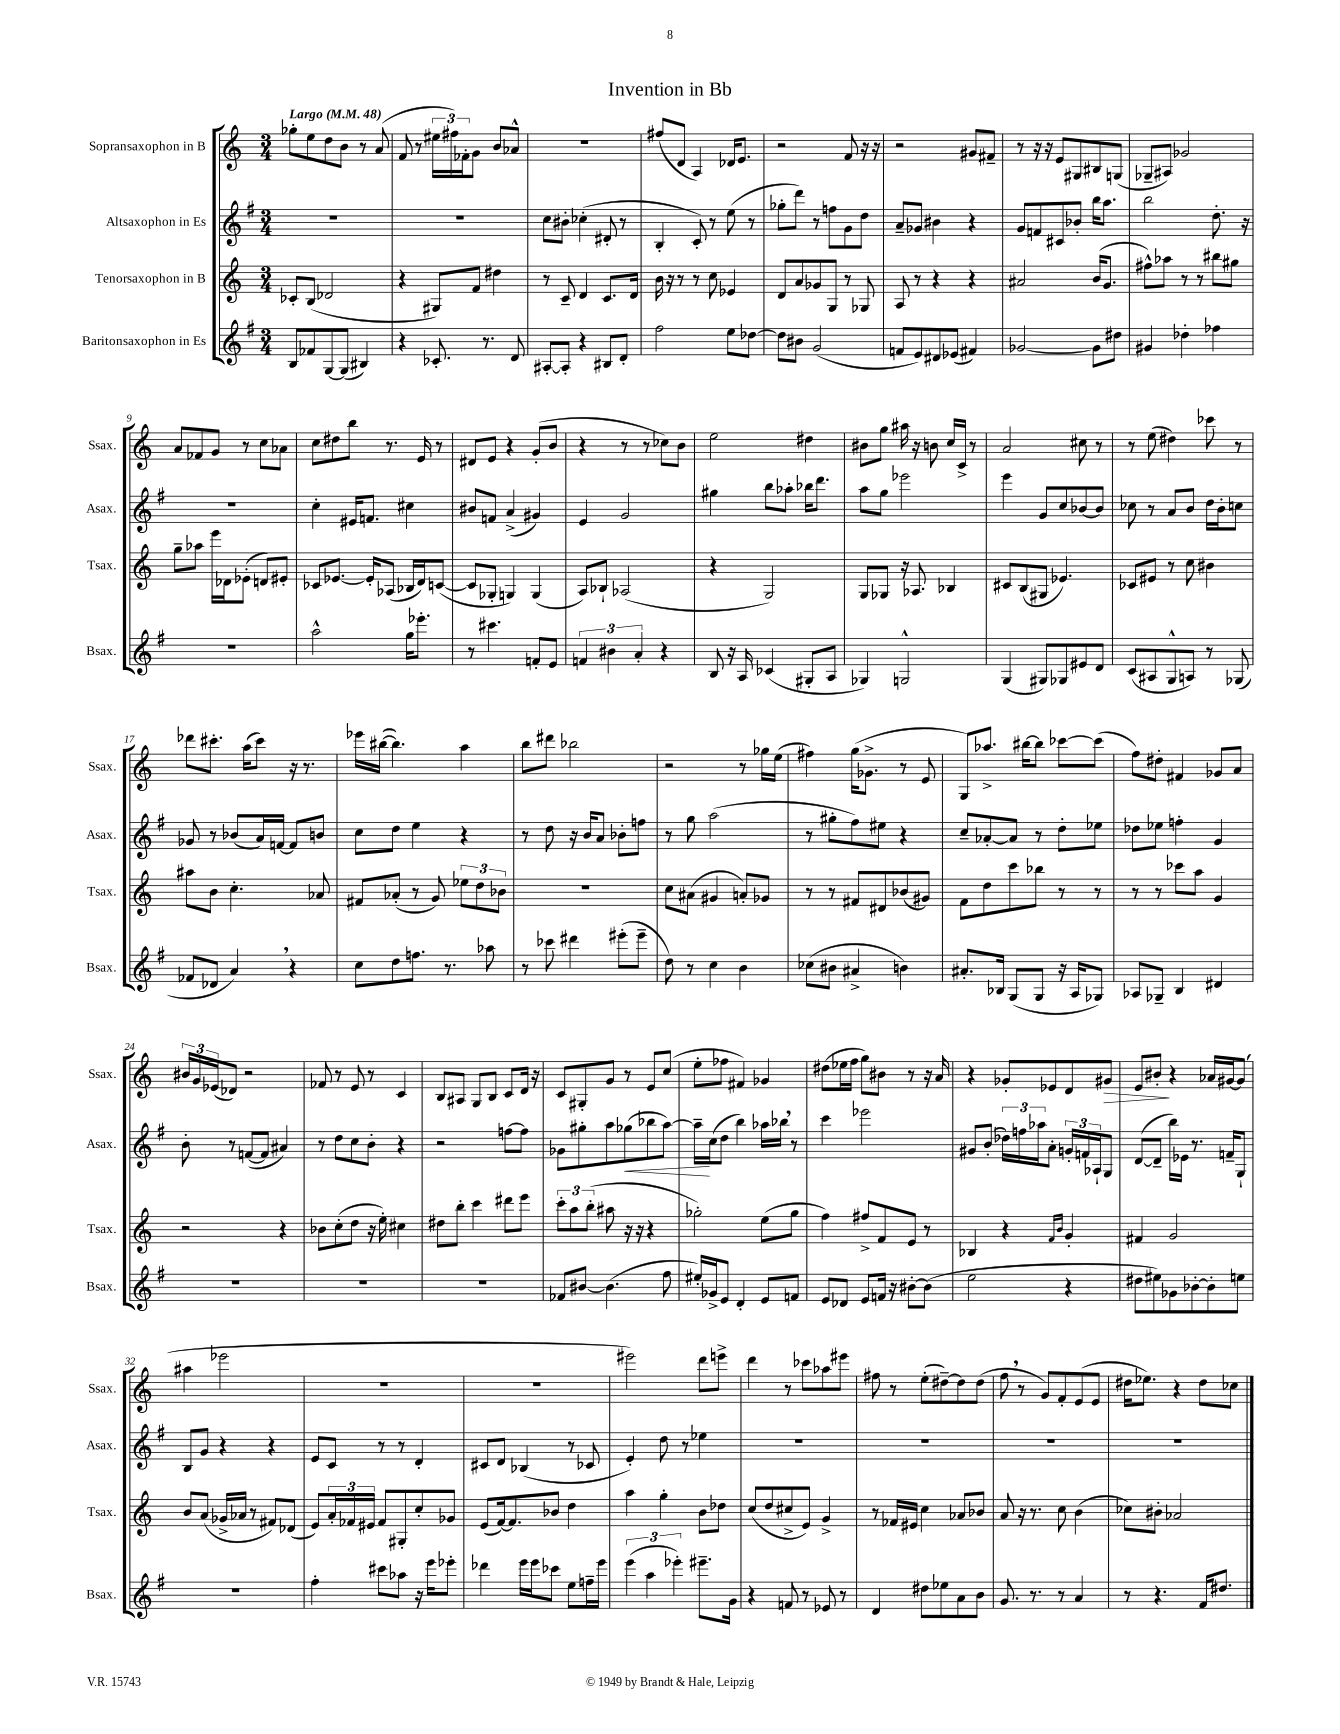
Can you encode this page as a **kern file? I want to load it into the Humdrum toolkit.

**kern	**kern	**kern	**kern
*staff4	*staff3	*staff2	*staff1
*clefG2	*clefG2	*clefG2	*clefG2
*k[f#]	*k[]	*k[f#]	*k[]
*M3/4	*M3/4	*M3/4	*M3/4
*MM48	*MM48	*MM48	*MM48
8B	8c-'	2.r	8gg-'
8f-	(8B	.	8ee
[8G	2d-	.	8dd
(8G]	.	.	8b
4B#)	.	.	8r
.	.	.	(8a
=	=	=	=
4r	4r	2.r	8f
.	.	.	8r
8.c-'	8G#)	.	24ee#
.	.	.	24ff#)
.	.	.	24f-'
.	8f	.	8g
8.r	.	.	.
.	4dd#	.	8b
8d	.	.	8a-^^
=	=	=	=
[8A#'	8r	8cc	2.r
8A#']	8c~	8b#'	.
4r	4d	(4cc-'	.
8B#	8.c	8d#'	.
8d'	.	8r	.
.	16d	.	.
=	=	=	=
2ff#	16b	4B'	(8ff#
.	16r	.	.
.	8r	.	8d
.	8r	8c')	4A)
.	8cc	8r	.
8ee	4e-	(8ee	16d-
.	.	.	8.e
[8dd-	.	8r	.
=	=	=	=
8dd-]	8d	8gg-'	2r
8b#	8a	8ddd)	.
(2g	8g-	8r	.
.	8G	8ff	.
.	8r	8g	8f
.	8G-	8dd	16r
.	.	.	16r
=	=	=	=
8f	8A	8a~	2r
8e)	8r	8g-	.
8d#	4r	4b#	.
(8e-	.	.	.
4f#)	4r	4r	8g#
.	.	.	8f#~
=	=	=	=
[2g-	2a#	8g	8r
.	.	8f	16r
.	.	.	16r
.	.	8c#	8e
.	.	8b-'	8G#
8g-]	(16b	16bb	8B#
.	8.g	8.aa	.
8dd#	.	.	(8G
=	=	=	=
4g#	8ff#^^)	2bb	8G-~
.	8aa-	.	8A#)
4dd-'	8r	.	2g-
.	8r	.	.
4ff-	8bb#	8.dd'	.
.	8gg#	.	.
.	.	16r	.
=	=	=	=
2.r	8gg~	2.r	8a
.	8aa-	.	8f-
.	16eee	.	8g
.	16d-	.	.
.	(8e-'	.	8r
.	8d)	.	8cc
.	8e#'	.	8a-
=	=	=	=
2aa^^	8c-	4cc'	8cc
.	[8.e-	.	8dd#
.	.	16e#	8bb
.	16e-']	8.f	.
.	(8A-	.	8.r
16gg	16B-	4cc#	.
8.eee-'	16d)	.	16e
.	([8c	.	8r
=	=	=	=
8r	8c]	8b#	8d#
4.ccc#	8G-'	8f	8e
.	4G)	(4a^	4r
8f'	(4G	4g#)	(8g'
8e	.	.	8b
=	=	=	=
6f	8A)	4e	4r
.	8B-`	.	.
6b#	.	.	.
.	(2A-	2g	8r
6a'	.	.	.
.	.	.	8r
4r	.	.	8cc-)
.	.	.	8b
=	=	=	=
8B	4r	4gg#	2ee
16r	.	.	.
16A	.	.	.
(4c-	2G)	8bb	.
.	.	8aa-'	.
8G#'	.	16bb-	4dd#
.	.	8.ddd	.
8A	.	.	.
=	=	=	=
4G-)	8G	8aa	8b#
.	8G-	8gg	8gg
2G^^	16r	2eee-	16aa#
.	8.A-	.	16r
.	.	.	8b
.	4B-	.	16cc
.	.	.	16c^
.	.	.	8r
=	=	=	=
(4G	8c#	4eee	2a
.	(8B	.	.
8G#)	8G#	8g	.
8G-	4.e-)	8cc	.
8e#	.	[8b-	8cc#
8d	.	8b-]	8r
=	=	=	=
(8c	8c-	8cc-	8r
8A#	8e#	8r	(8ee
8G^^	8r	8a	4dd#)
8A)	8cc	8b	.
8r	4b#	16dd	8ccc-
.	.	16b'	.
(8G-	.	8cc	8r
=	=	=	=
8f-	8aa#	8g-	8ddd-
8d-	8b	8r	8.ccc#'
4a)	4.cc'	(8b-	.
.	.	.	(16aa
.	.	16a)	8ccc#)
.	.	[16f	.
4r	.	8f]	16r
.	.	.	8.r
.	8a-	8b	.
=	=	=	=
8cc	8f#	8cc	16eee-
.	.	.	([16bb#
8dd	(8a-'	8dd	4.bb#])
8.ff	8r	4ee	.
.	8g)	.	.
8.r	.	.	.
.	12ee-	4r	4aa
.	12dd	.	.
8aa-	.	.	.
.	12b-	.	.
=	=	=	=
8r	2.r	8r	8bb
8ccc-	.	8dd	8ddd#
4ddd#	.	16r	2bb-
.	.	16b	.
.	.	8a	.
(8eee#'	.	8b-'	.
8eee#~	.	8ff	.
=	=	=	=
8dd)	8cc	8r	2r
8r	(8a#	8gg	.
4cc	4g#	(2aa	.
4b	8a')	.	8r
.	8g-	.	16gg-
.	.	.	(16ee
=	=	=	=
(8cc-	8r	8r	4ff#)
8b#	8r	8gg#'	.
4a#^	8f#	8ff#)	(16gg
.	.	.	8.g-^
.	8d#	8ee#	.
4b)	(8b-	4r	8r
.	8g#)	.	8e
=	=	=	=
8.a#'	8f	8cc~	8G)
.	8dd	[8a-'	8.aa-^
16B-	.	.	.
(8G	8ccc	8a-]	.
.	.	.	[16bb#
8G	8bb-	8r	8bb#]
16r	8r	8dd'	[8ccc-
16A	.	.	.
8G-)	8r	8ee-	(8ccc-]
=	=	=	=
8A-	8r	8dd-	8ff)
8G-~	8r	8ee-	8dd#'
4B	8ccc-	4ff'	4f#
.	8aa	.	.
4d#	4g	4g	8g-
.	.	.	8a
=	=	=	=
2.r	2r	8b'	24b#
.	.	.	24g
.	.	.	(24e-
.	.	8r	8d-)
.	.	([8f	2r
.	.	8f]	.
.	4r	4a#)	.
=	=	=	=
2.r	8b-	8r	8f-
.	(8cc'	8dd	8r
.	8dd	8cc	8e
.	16r	8b'	8r
.	16ee')	.	.
.	4cc#	4r	4c
=	=	=	=
2.r	8dd#	2r	8B
.	8bb'	.	8A#
.	4ccc	.	8G
.	.	.	8B
.	8ddd#	[8ff	8c
.	8eee	8ff]	16d
.	.	.	16r
=	=	=	=
8f-	12ccc'	8g-	8c
.	12aa	.	.
[8b#	.	8gg#'	8G#'
.	(12bb'	.	.
(4.b#]	8aa#	8aa	8g
.	16r	(8gg-	8r
.	16r	.	.
.	4r	8bb-	8e
8ff#	.	[8aa)	(8cc
=	=	=	=
16ee#')	2gg-')	16aa~]	8ee'
16g-^	.	(16cc	.
8e	.	8dd	8ff-
4d'	.	4bb)	4f#)
8e	(8ee	16aa-	4g-
.	.	16bb-	.
8f	8gg-	8r	.
=	=	=	=
8e	4ff)	4ccc	(8dd#
8d-	.	.	16ee-
.	.	.	16ff
8e	8ff#^	2eee-	8gg)
16f	8f	.	8b#
16r	.	.	.
[8b#'	8e	.	8r
(8b#]	8r	.	16r
.	.	.	16a
=	=	=	=
2ee	4B-	8g#	4r
.	.	(8b'	.
.	4r	24dd-)	8g-'
.	.	24ff	.
.	.	24aa-	.
.	.	8a'	8e-
.	16qqf	.	.
.	16qqb	.	.
4r	4g'	24g'	8d
.	.	24f	.
.	.	24A-`	.
.	.	8G	8g#
=	=	=	=
8dd#	4f#	([8d	8e
8ee#)	.	8d~]	8b#'
8g-	2g	16bb)	4r
.	.	16e-	.
[8b-'	.	8.r	.
8b-']	.	.	16a-
.	.	16f~	[16g#
8ee	.	8G`	(8g#]
=	=	=	=
2.r	8b	8B	4aa#
.	(8a	8g	.
.	16g-^	4r	2eee-
.	16a-	.	.
.	8r	.	.
.	8f#)	4r	.
.	(8d-	.	.
=	=	=	=
4ff#'	8e)	8e	2.r
.	24a'	8c	.
.	24f-	.	.
.	24e#	.	.
8ccc#	8f-	8r	.
8aa-	8G#'	8r	.
16r	8cc'	4d'	.
16eee	.	.	.
8eee-'	8g-	.	.
=	=	=	=
4ddd-	(8e	8c#	2.r
.	[16f)	8d	.
.	8.f]	.	.
16eee	.	(4B-	.
16eee	.	.	.
8ccc-	8b-	.	.
8ee	4dd	8r	.
16ff~	.	8c-	.
16eee	.	.	.
=	=	=	=
(6eee	4aa	4e')	2eee#)
6aa	.	.	.
.	4gg'	8dd	.
6eee-')	.	.	.
.	.	8r	.
8.eee#~	8b	4ee-	8ddd
.	8dd-	.	8eee^
16g	.	.	.
=	=	=	=
4r	(8cc	2.r	4ddd
.	8dd	.	.
8f	8cc#^	.	8r
8r	8e)	.	8ccc-
8e-	4g^	.	8aa-
8r	.	.	8eee#
=	=	=	=
4d	8r	2.r	8ff#
.	16f-	.	8r
.	16e#	.	.
8dd#	4cc	.	(8ee'
8ee-	.	.	[8dd#~)
8a	8a-	.	8dd#]
8b	8b-	.	(8dd#
=	=	=	=
8.g	8a	2.r	8ff
.	16r	.	8r
8.r	8.r	.	.
.	.	.	8g)
8r	8cc	.	8f'
4a	(4b	.	(8e
.	.	.	8e
=	=	=	=
8r	8cc-)	2.r	16dd#
.	.	.	8.ee-)
4.r	8b#'	.	.
.	2a-	.	4r
16f#	.	.	8dd#
8.dd#	.	.	.
.	.	.	8cc-
==	==	==	==
*-	*-	*-	*-
